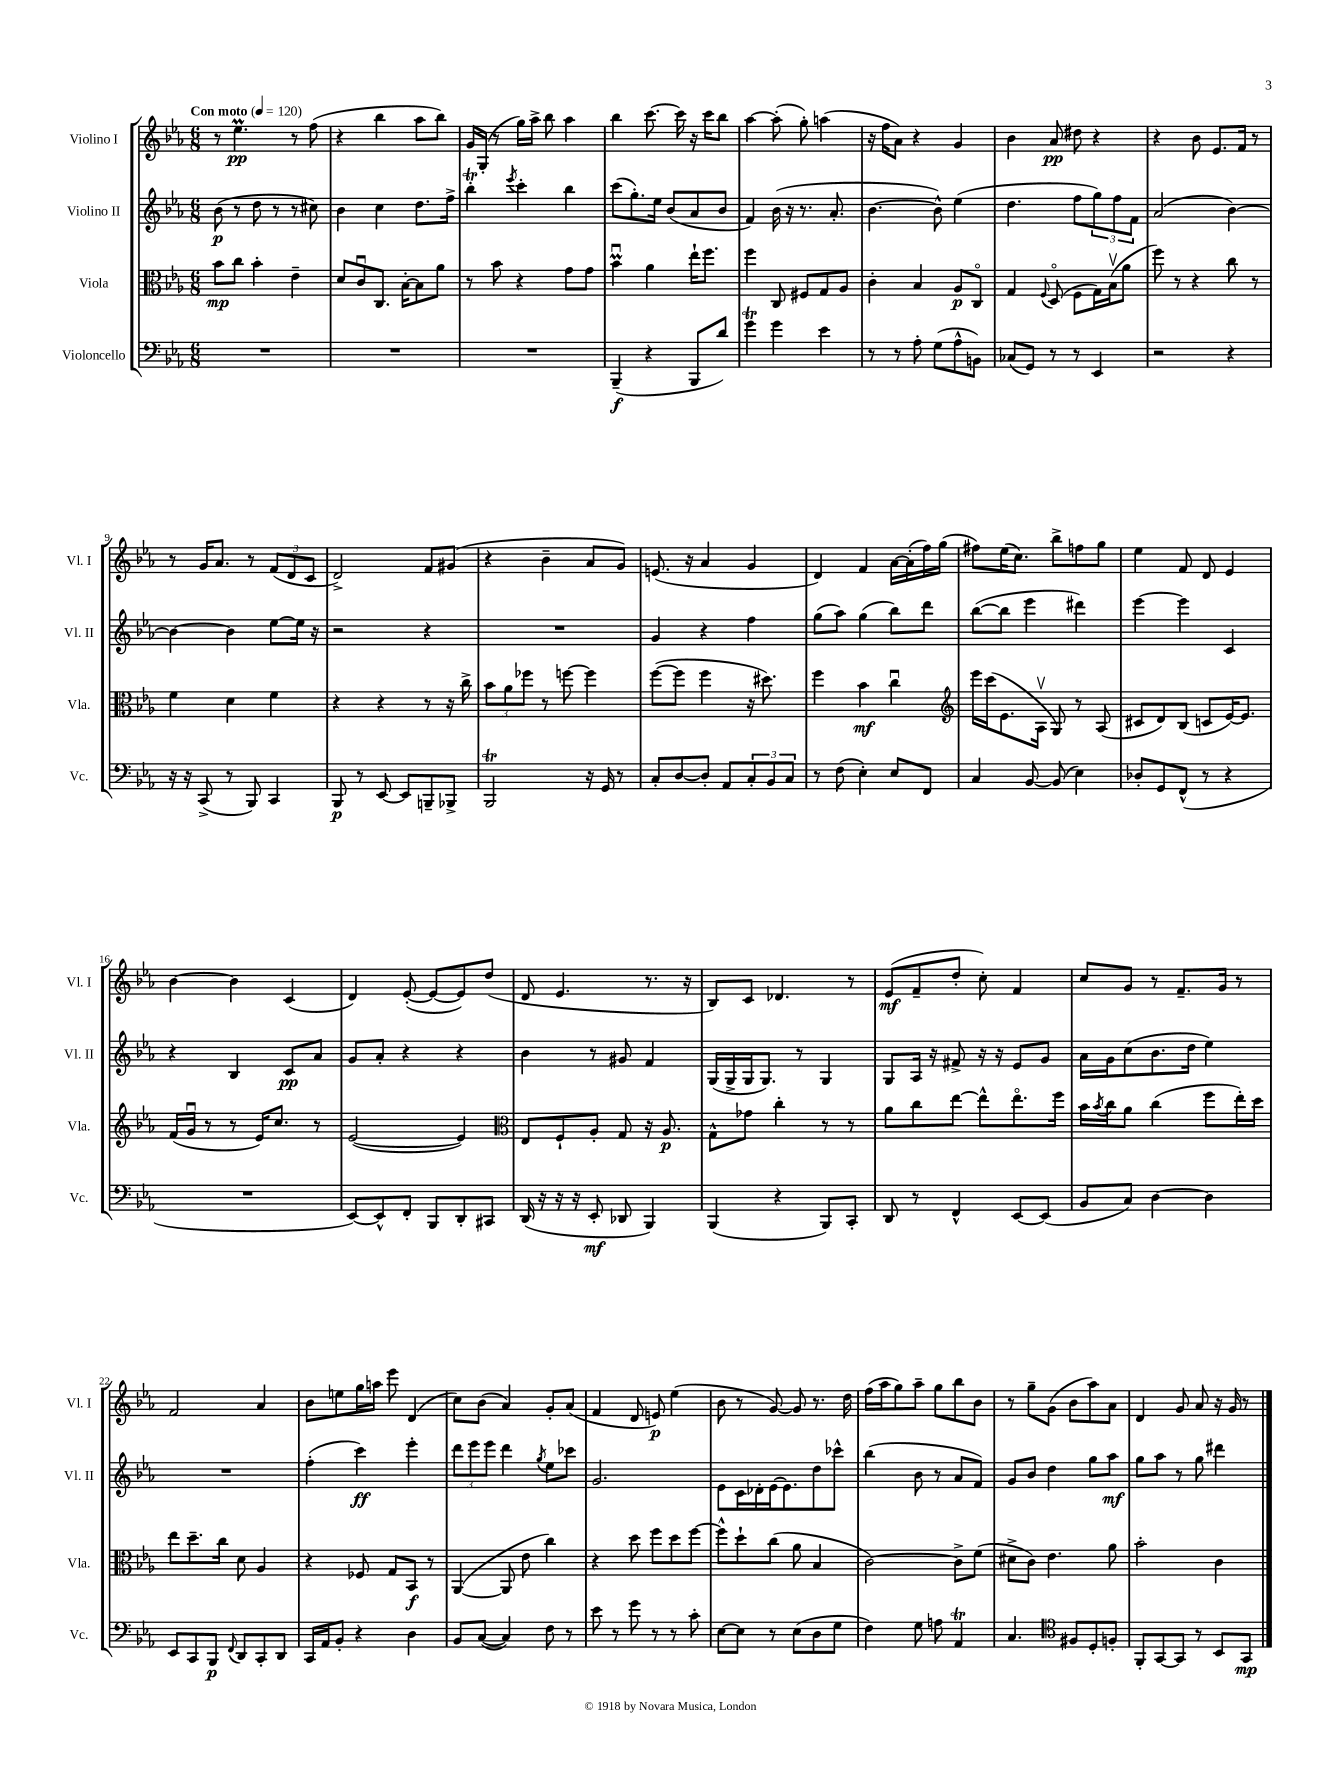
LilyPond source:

<<
\new StaffGroup <<
\new Staff = "s0" \with { instrumentName = "Violino I" shortInstrumentName = "Vl. I" } {
    \clef treble \key ees \major \numericTimeSignature \time 6/8 \tempo "Con moto" 4 = 120
    r8 ees''4.\prall\pp r8 f''8( |
    r4 bes''4 aes''8 bes''8) |
    g'16 g16-.( r8 g''16) aes''16-> bes''8 aes''4 |
    bes''4 c'''8.~ c'''16 r16 c'''16 bes''8 |
    aes''4~ aes''8-.( g''8-.) a''4( |
    r16 f''16 aes'8) r4 g'4 |
    bes'4 aes'8\pp dis''8 r4 |
    r4 bes'8 ees'8. f'16 r8 |
    r8 g'16 aes'8. r8 \tuplet 3/2 { f'8( d'8 c'8 } |
    d'2->) f'8 gis'8( |
    r4 bes'4-- aes'8 g'8) |
    e'8.( r16 aes'4 g'4 |
    d'4) f'4 aes'16~ aes'16-.( f''16) g''16( |
    fis''8) ees''16( c''8.) bes''8-> f''8 g''8 |
    ees''4 f'8 d'8 ees'4 |
    bes'4~ bes'4 c'4( |
    d'4) ees'8~-.( ees'8~ ees'8) d''8( |
    d'8 ees'4. r8. r16 |
    bes8) c'8 des'4. r8 |
    ees'8\mf( f'8-- d''8-. c''8-.) f'4 |
    c''8 g'8 r8 f'8.-- g'16 r8 |
    f'2 aes'4 |
    bes'8 e''8 g''16 a''16 ees'''8 d'4( |
    c''8) bes'8( aes'4) g'8-. aes'8( |
    f'4 d'8 e'8\p) ees''4( |
    bes'8 r8 g'8~) g'8 r8. d''16 |
    f''16( aes''16 g''8) aes''8-- g''8 bes''8 bes'8 |
    r8 g''8-- g'8( bes'8 aes''8) aes'8 |
    d'4 g'8 aes'8 r16 g'16 r8 \bar "|." |
}
\new Staff = "s1" \with { instrumentName = "Violino II" shortInstrumentName = "Vl. II" } {
    \clef treble \key ees \major \numericTimeSignature \time 6/8
    bes'8\p( r8 d''8 r8 r8 cis''8) |
    bes'4 c''4 d''8. f''16-> |
    bes''4-.\trill \acciaccatura { ees'''8 } c'''4-. bes''4 |
    c'''8( g''8.-.) ees''16 bes'8( aes'8 bes'8 |
    f'4) bes'16( r16 r8. aes'8.-. |
    bes'4.~ bes'8-^) ees''4( |
    d''4. f''8 \tuplet 3/2 { g''8) f''8 f'8 } |
    aes'2( bes'4~) |
    bes'4~ bes'4 ees''8~ ees''16 r16 |
    r2 r4 |
    R2. |
    g'4 r4 f''4 |
    g''8( aes''8) g''4( bes''8) d'''8 |
    bes''8~( bes''8 ees'''4 dis'''4) |
    ees'''4~ ees'''4 c'4 |
    r4 bes4 c'8\pp aes'8 |
    g'8 aes'8-. r4 r4 |
    bes'4 r8 gis'8 f'4 |
    g16( g16-> g16 g8.) r8 g4 |
    g8 aes16 r16 fis'8-> r16 r16 ees'8 g'8 |
    aes'16 g'16 c''8( bes'8. d''16 ees''4) |
    R2. |
    f''4-.( c'''4\ff) ees'''4-. |
    \tuplet 3/2 { d'''8 ees'''8 ees'''8 } d'''4 \acciaccatura { g''8 } ees''8 ces'''8 |
    g'2. |
    ees'8 c'16 des'16-. ees'16~ ees'8. d''8 ces'''8-^ |
    bes''4( bes'8 r8 aes'8 f'8) |
    g'8 bes'8 d''4 g''8 aes''8\mf |
    g''8 aes''8 r8 g''8 dis'''4 \bar "|." |
}
\new Staff = "s2" \with { instrumentName = "Viola" shortInstrumentName = "Vla." } {
    \clef alto \key ees \major \numericTimeSignature \time 6/8
    bes'8\mp c''8 bes'4-. ees'4-- |
    d'8 c'8\downbow c8. bes16~-. bes8 aes'8 |
    r8 bes'8 r4 g'8 g'8 |
    bes'4\downbow\prall aes'4 ees''16-! f''8. |
    f''4 c8 fis8 g8 aes8 |
    c'4-. bes4 aes8\p c8\flageolet |
    g4 \appoggiatura { f8 } d8\flageolet( f8 g16) bes16\upbow( aes'8 |
    f''8) r8 r4 c''8 r8 |
    f'4 d'4 f'4 |
    r4 r4 r8 r16 c''16-> |
    \tuplet 3/2 { bes'8 aes'8 fes''8 } r8 f''8~ f''4 |
    f''8~( f''8 f''4 r16 dis''8.) |
    f''4 bes'4\mf c''4\downbow |
    \clef treble ees'''16 c'''16( ees'8. aes16\upbow g8) r8 aes8( |
    cis'8 d'8) bes8( c'8 ees'16~) ees'8. |
    f'16( g'16\downbow r8 r8 ees'16) c''8. r8 |
    ees'2~( ees'4) |
    \clef alto ees8 f8-! aes8-. g8 r16 aes8.\p |
    g8-^ ges'8 c''4-. r8 r8 |
    aes'8 c''8 ees''8~ ees''8-^ ees''8.\flageolet f''16 |
    bes'16 \acciaccatura { bes'8 } c''16 aes'8 c''4( f''8 ees''16-.) d''16 |
    ees''8 d''8.-- c''16 d'8 aes4 |
    r4 fes8 g8 bes,8\f r8 |
    aes,4~( aes,8 ees'8 c''4) |
    r4 d''8 f''8 d''8 f''8~ |
    f''8-^ d''8-! c''8( aes'8 bes4 |
    c'2~) c'8-> f'8( |
    dis'8-> c'8) ees'4. aes'8 |
    bes'2-. c'4 \bar "|." |
}
\new Staff = "s3" \with { instrumentName = "Violoncello" shortInstrumentName = "Vc." } {
    \clef bass \key ees \major \numericTimeSignature \time 6/8
    R2. |
    R2. |
    R2. |
    bes,,4--\f( r4 bes,,8 d'8) |
    g'4\trill g'4 ees'4 |
    r8 r8 aes8-. g8( aes8-^ b,8) |
    ces8( g,8) r8 r8 ees,4 |
    r2 r4 |
    r16 r16 c,8->( r8 bes,,8) c,4 |
    bes,,8\p r8 ees,8~ ees,8 b,,8-- bes,,8-> |
    bes,,2\trill r16 g,16 r8 |
    c8-. d8~ d8-. aes,8 \tuplet 3/2 { c8-. bes,8 c8 } |
    r8 f8( ees4-.) ees8 f,8 |
    c4 bes,8~ bes,8( ees4) |
    des8-. g,8 f,8-^( r8 r4 |
    R2. |
    ees,8~) ees,8-^ f,8-. bes,,8 d,8-. cis,8 |
    d,16( r16 r16 r16 ees,8-.\mf des,8 bes,,4) |
    bes,,4( r4 bes,,8) c,8-. |
    d,8 r8 f,4-^ ees,8~ ees,8( |
    bes,8 c8) d4~ d4 |
    ees,8 c,8 bes,,8\p \appoggiatura { f,8 } d,8 c,8-. d,8 |
    c,16 aes,16 bes,8-. r4 d4 |
    bes,8 c8~( c4) f8 r8 |
    ees'8 r8 g'8 r8 r8 c'8-. |
    ees8~ ees8 r8 ees8( d8 g8 |
    f4) g8 a8 aes,4\trill |
    c4. \clef tenor fis8 d8-. f8-. |
    f,8-. g,8~ g,8 r8 bes,8 g,8\mp \bar "|." |
}
>>
>>
